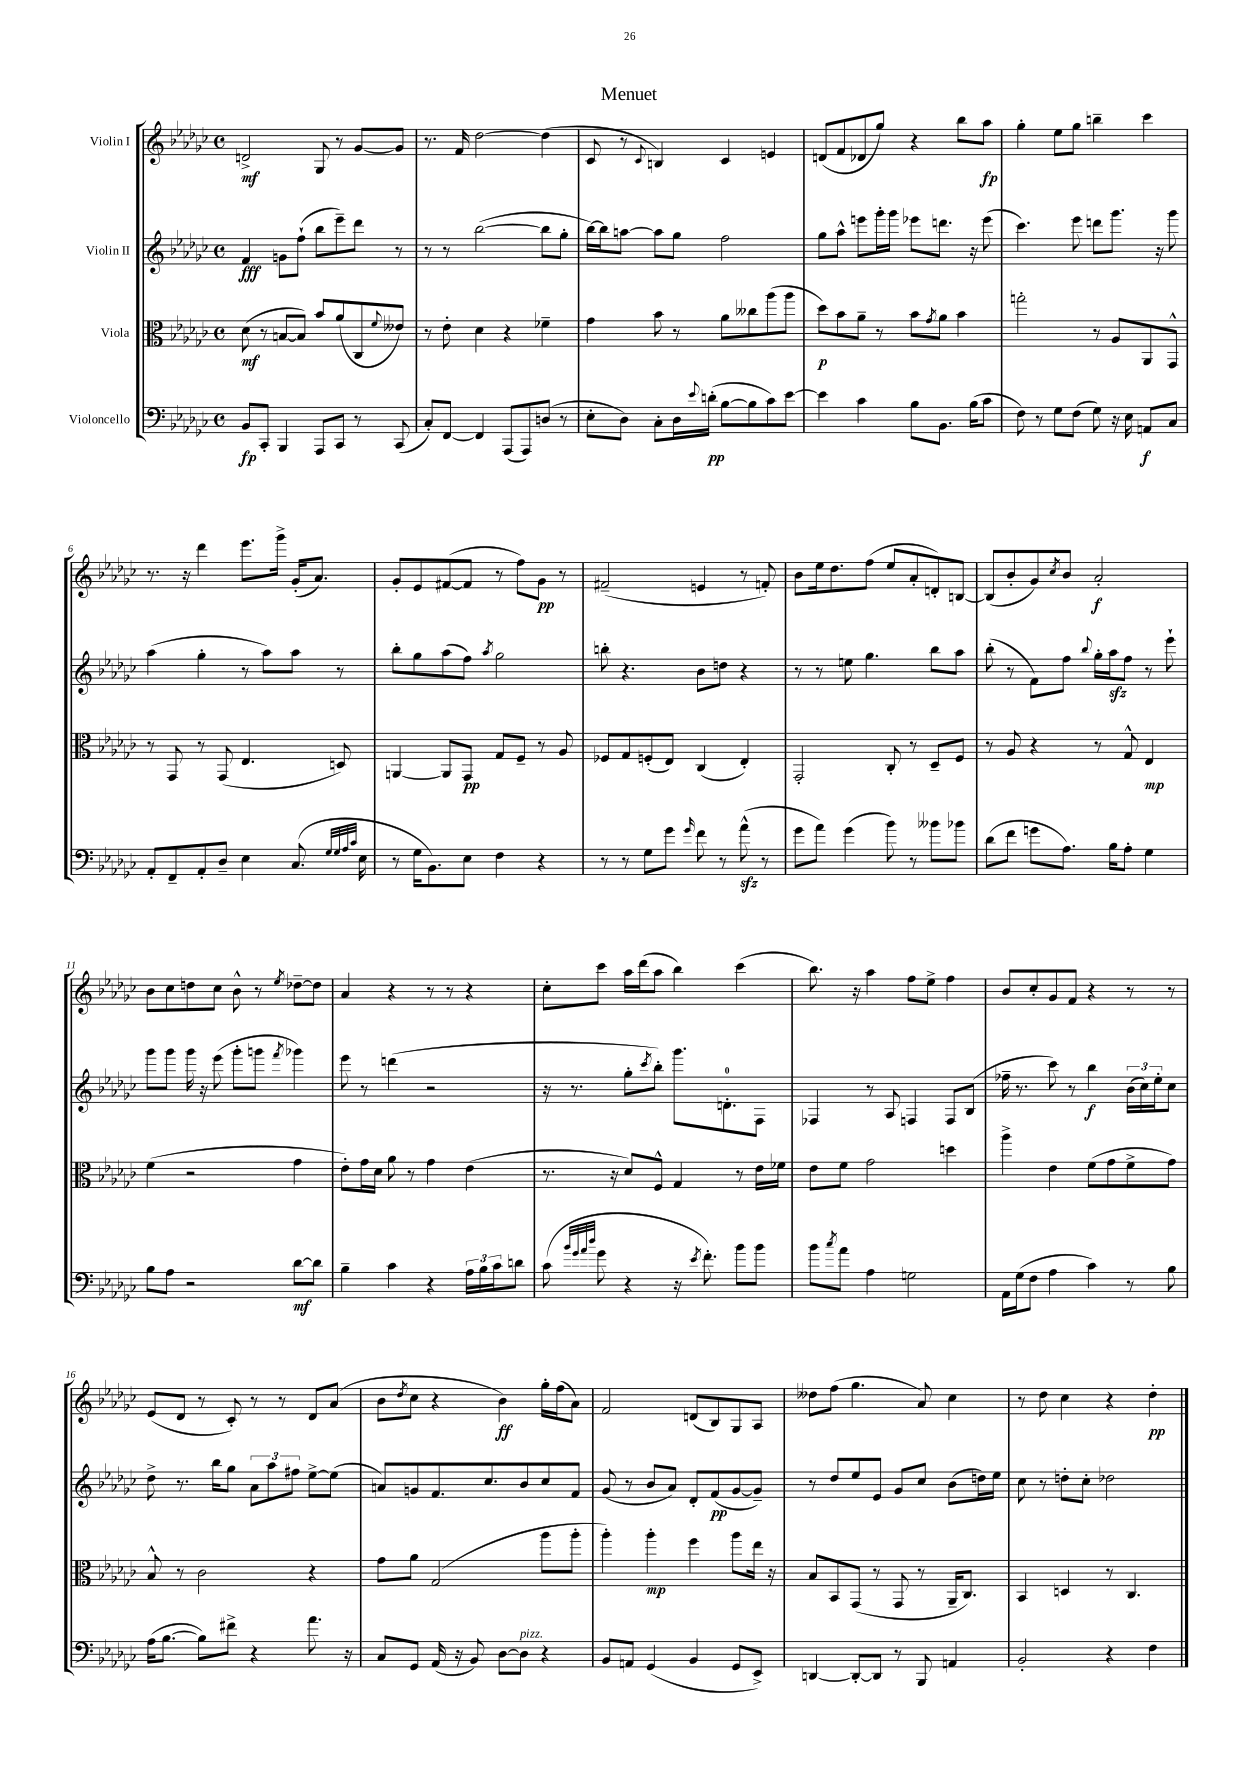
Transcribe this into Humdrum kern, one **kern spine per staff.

**kern	**kern	**kern	**kern
*staff4	*staff3	*staff2	*staff1
*clefF4	*clefC3	*clefG2	*clefG2
*k[b-e-a-d-g-c-]	*k[b-e-a-d-g-c-]	*k[b-e-a-d-g-c-]	*k[b-e-a-d-g-c-]
*M4/4	*M4/4	*M4/4	*M4/4
*met(c)	*met(c)	*met(c)	*met(c)
8BB-	(8d-	4f	2d^
8CC-'	8r	.	.
4BBB-	[8B	8g	.
.	8B])	(8ff`	.
8AAA-	8b-	8bb-	8G-
8CC-	(8a-	8eee-~)	8r
8r	8C-	8ddd-	[8g-
.	8qqf	.	.
(8CC-	8e--)	8r	8g-]
=	=	=	=
8C-')	8r	8r	8.r
[8FF	8e-'	8r	.
.	.	.	16f
4FF]	4d-	([2bb-	[2dd-
(8AAA-	4r	.	.
8AAA-)	.	.	.
(8D	4f-~	8bb-]	(4dd-]
8r	.	8gg-'	.
=	=	=	=
8E-'	4g-	[16bb-)	8c-
.	.	16bb-]	.
8D-)	.	[8aa	8r
.	.	.	8qqc-
8C-'	8b-	8aa]	4B)
16D-	8r	8gg-	.
8qqe-	.	.	.
(16d'	.	.	.
[8B-	8a-	2ff	4c-
8B-]	8cc--	.	.
8c-)	(8aa-	.	4e
[8e-	8aa-	.	.
=	=	=	=
4e-]	8dd-)	8gg-	(8d
.	8b-	8aa-^^	8f
4c-	8a-~	8eee	8d-
.	8r	16ggg-'	8gg-)
.	.	16ggg-	.
8B-	8b-	8eee-	4r
.	8qg-	.	.
8.BB-	8a-	8.ddd	.
.	4b-	.	8bb-
(16B-	.	16r	.
8c-	.	(8eee-	8aa-
=	=	=	=
8F)	2gg'	4.ccc-)	4gg-'
8r	.	.	.
8G-	.	.	8ee-
(8F	.	8eee-	8gg-
8G-)	8r	8ddd	4bb~
16r	8A-	8.ggg-	.
16E-	.	.	.
8AA	8AA-	.	4ccc-
.	.	16r	.
8C-	8GG-^^	8ggg-	.
=	=	=	=
8AA-'	8r	(4aa-	8.r
8FF~	8GG-	.	.
.	.	.	16r
8AA-'	8r	4gg-'	4ddd-
8D-~	(8GG-	.	.
4E-	4.E-	8r	8.eee-
.	.	8aa-)	.
.	.	.	16ggg-^
(8.C-	.	8aa-	(16g-'
.	.	.	8.a-)
.	8D)	8r	.
32qqG-	.	.	.
32qqG-	.	.	.
32qqA-	.	.	.
32qqc-	.	.	.
16E-	.	.	.
=	=	=	=
8r	[4AA	8bb-'	8g-'
16G-	.	8gg-	8e-
8.BB-)	.	.	.
.	8AA]	(8aa-	([8f#
8E-	8GG-	8ff)	8f#]
.	.	8qaa-	.
4F	8G-	2gg-	8r
.	8F~	.	8ff)
4r	8r	.	8g-
.	8A-	.	8r
=	=	=	=
8r	8F-	8bb'	(2f#~
8r	8G-	4.r	.
8G-	(8F'	.	.
8g-	8E-)	.	.
16qqg-	.	.	.
8f	(4C-	8b-	4e
8r	.	8dd	.
(8a-^^	4E-')	4r	8r
8r	.	.	8f')
=	=	=	=
8g-	2GG-'	8r	8b-
8a-)	.	8r	16ee-
.	.	.	8.dd-
(4g-	.	8ee	.
.	.	4.gg-	(8ff
8b-)	8C-'	.	8ee-
8r	8r	.	8a-'
8b--	8D-~	8bb-	8d')
8b-	8F	8aa-	[8B
=	=	=	=
(8d-	8r	(8bb-'	(8B]
8f	8A-	8r	8b-'
8g	4r	8f)	8g-)
.	.	.	8qcc-
8.A-)	.	8ff	8b-
.	.	8qqbb-	.
.	8r	16gg-'	2a-'
16B-	.	16aa-	.
8A-'	8G-^^	8ff	.
4G-	4E-	8r	.
.	.	8eee-`	.
=	=	=	=
8B-	(4f	8ggg-	8b-
8A-	.	8ggg-	8cc-
2r	2r	16ggg-	8dd
.	.	16r	.
.	.	(8eee-	8cc-
.	.	8ggg-'	8b-^^
.	.	8ggg	8r
.	.	8qfff	8qee-
[8d-	4g-	4ggg-)	[8dd-~
8d-]	.	.	8dd-]
=	=	=	=
4B-~	8e-')	8eee-	4a-
.	16g-	8r	.
.	16d-	.	.
4c-	8a-	(4ddd	4r
.	8r	.	.
4r	4g-	2r	8r
.	.	.	8r
24A-	(4e-	.	4r
24B-	.	.	.
24c-	.	.	.
8d	.	.	.
=	=	=	=
(8c-	8.r	16r	8cc-'
.	.	8.r	.
32qqb-	.	.	.
32qqg-	.	.	.
32qqa-	.	.	.
32qqdd-	.	.	.
8g-	.	.	8ccc-
.	16r	.	.
4r	8d-)	8gg-'	16aa-
.	.	.	(16ddd-
.	.	8qccc-	.
.	8F^^	8bb-')	8aa-
16r	4G-	8.ggg-	4bb-)
8qe-	.	.	.
8.f')	.	.	.
.	.	8.d'	.
8b-	8r	.	(4ccc-
8b-	16e-	8F	.
.	16f-	.	.
=	=	=	=
8b-	8e-	4F-	8.bb-)
8qcc-	.	.	.
8a-	8f	.	.
.	.	.	16r
4A-	2g-	8r	4aa-
.	.	8A-	.
2G	.	4F	8ff
.	.	.	8ee-^
.	4dd	8F	4ff
.	.	(8B-	.
=	=	=	=
16AA-	4aa-^	16ff-~	8b-
(16G-	.	8.r	.
8F	.	.	8cc-'
4A-	4e-	8ccc-)	8g-
.	.	8r	8f
4c-)	(8f	4bb-	4r
.	8g-	.	.
8r	8f^	(24b-	8r
.	.	24cc-)	.
.	.	24ee-'	.
8B-	8g-)	8cc-	8r
=	=	=	=
(16A-	8B-^^	8dd-^	(8e-
[8.B-	.	.	.
.	8r	8.r	8d-
8B-])	2c-	.	8r
.	.	16bb-	.
8f#^	.	8gg-	8c-')
4r	.	12a-	8r
.	.	12aa-	.
.	.	.	8r
.	.	12ff#	.
8.a-	4r	[8ee-^	8d-
.	.	(8ee-]	(8a-
16r	.	.	.
=	=	=	=
8C-	8g-	8a)	8b-
.	.	.	8qdd-
8GG-	8a-	8g	8cc-
(16AA-	(2G-	8.f	4r
16r	.	.	.
8BB-)	.	.	.
.	.	8.cc-	.
[8D-	.	.	4b-)
8D-]	.	8b-	.
4r	8aa-	8cc-	16gg-'
.	.	.	(16ff
.	8aa-'	8f	8a-)
=	=	=	=
8BB-	4aa-')	(8g-	2f
8AA	.	8r	.
(4GG-	4aa-'	8b-	.
.	.	8a-)	.
4BB-	4ff	8d-'	(8d
.	.	(8f	8B-)
8GG-	8aa-	[8g-	8G-
8EE-^)	16ee-	8g-~])	8A-
.	16r	.	.
=	=	=	=
[4DD	8B-	8r	8dd--
.	8BB-	8dd-	(8ff
8DD'_	(8GG-	8ee-	4.gg-
8DD]	8r	8e-	.
8r	8GG-	8g-	.
8BBB-	8r	8cc-	8a-)
4AA	16AA-~	(8b-	4cc-
.	8.C-)	.	.
.	.	16dd)	.
.	.	16ee-	.
=	=	=	=
2BB-'	4BB-	8cc-	8r
.	.	8r	8dd-
.	4D	8dd'	4cc-
.	.	8cc-'	.
4r	8r	2dd-	4r
.	4.C-	.	.
4F	.	.	4dd-'
==	==	==	==
*-	*-	*-	*-
